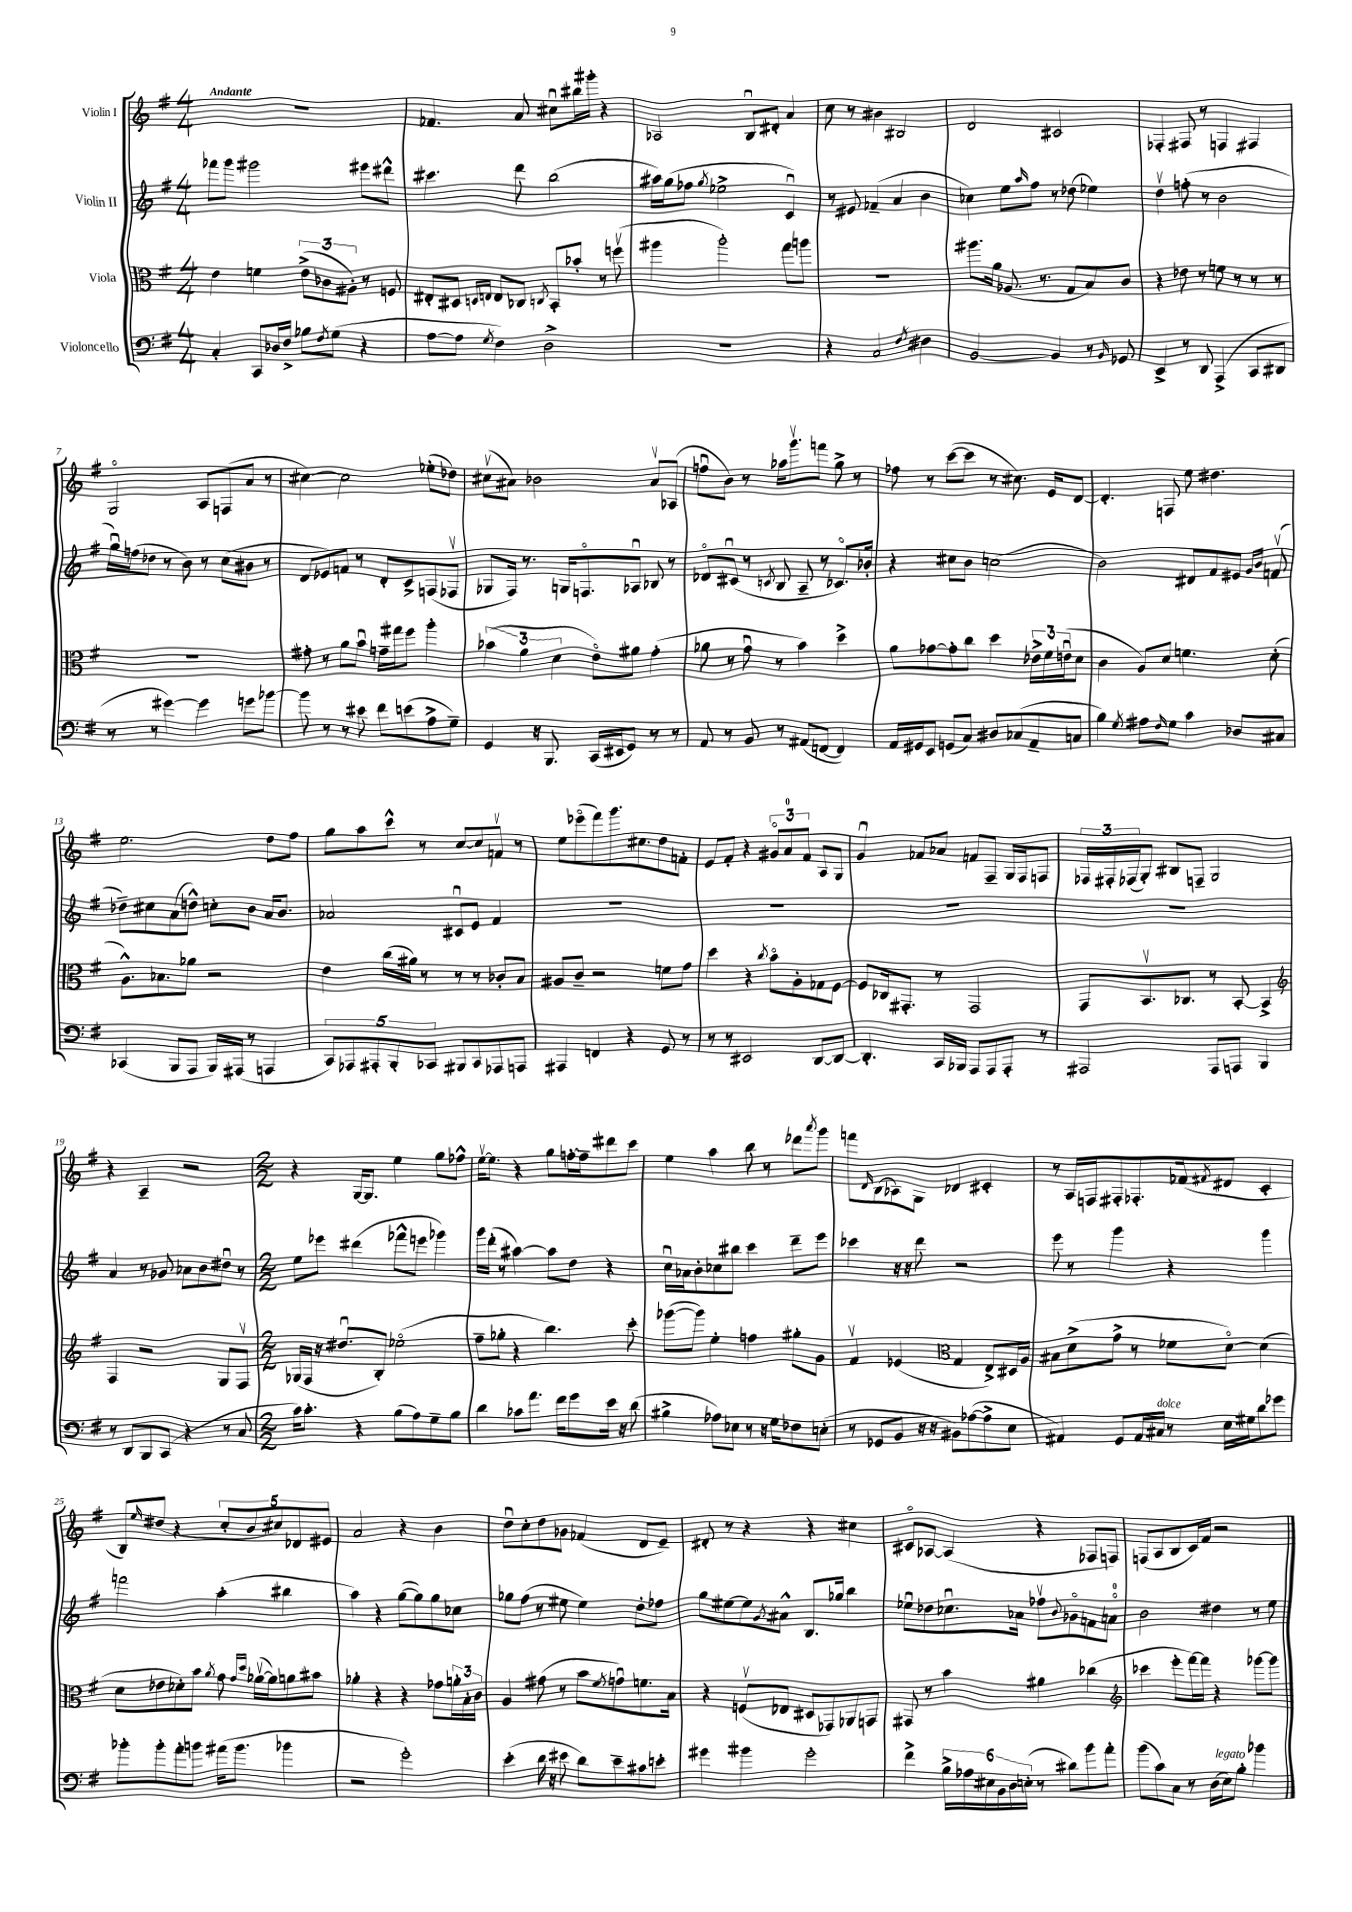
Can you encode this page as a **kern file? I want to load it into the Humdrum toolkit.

**kern	**kern	**kern	**kern
*part4	*part3	*part2	*part1
*staff4	*staff3	*staff2	*staff1
*I"Violoncello	*I"Viola	*I"Violin II	*I"Violin I
*clefF4	*clefC3	*clefG2	*clefG2
*k[f#]	*k[f#]	*k[f#]	*k[f#]
*M4/4	*M4/4	*M4/4	*M4/4
=1	=1	=1	=1
!	!	!	!LO:TX:a:B:t=Andante
4C'/	4e\	8fff-X\L	1r
.	.	8ggg\J	.
8CC/L	4fn\	2ggg#X\	.
16D-X/L	.	.	.
16F#^/JJ	.	.	.
8B-X\L	(12e^\L	.	.
.	12c-X\	.	.
8qF#/	.	.	.
(8G\J	.	.	.
.	12A#X'\J)	.	.
4r	8r	8eee#X\L	.
.	8Fn/	8ddd#X^^\J	.
=2	=2	=2	=2
[8A\L	8E#X'/L	4.ccc#X\	4.f-X/
8A\J]	8D#X/J	.	.
.	16qqDn/LL	.	.
8qG/	16qqEn/JJ	.	.
4F#\)	8E/L	.	.
.	8C-X/J	8ddd\	8a/
.	8qCn/	.	.
2D^\	8BB'/L	(2bb\	8cc#Xu\L
.	8b-X'/J	.	16bb#X\L
.	.	.	16ggg#X'\JJ
.	8r	.	4r
.	(8ffnv\	.	.
=3	=3	=3	=3
1r	4aa#X\	16aa#X\LL)	2A-X/
.	.	(16gg\J	.
.	.	8ff-X\J	.
.	.	8qgg/	.
.	2aa#'\)	2ee-X^\	.
.	.	.	8Bu/L
.	.	.	8d#X'/J
.	8gg\L	4cu/)	4a/
.	8aan\J	.	.
=4	=4	=4	=4
4r	1r	8r	8cc\
.	.	8e#X/	8r
2C/	.	(4f-X~/	4b#X\
.	.	4a/	2B#X/
8qF#/	.	.	.
4D#X\	.	4b\	.
=5	=5	=5	=5
[2BB/	8.aa#X\L	4cc-X\)	2d/
.	16a\Jk	.	.
.	(8.A-X/	8ee\L	.
.	.	16qqaa/	.
.	.	8ff#\J	.
.	8.r	.	.
4BB/]	.	8r	2c#X/
.	8G/L	(8dd-X\	.
8r	8B/)	4ee-X\)	.
16qqBB/	.	.	.
8GG-X/	8c/J	.	.
=6	=6	=6	=6
4EE^/	4r	4ddv\	4F-X'/
8r	8e-X\	(8ffn'\	8F#X/
8DD/	8r	8r	8r
(4AAA^/	8fn\	2b\	4Fn/
.	8r	.	.
8CC/L	8r	.	4F#X/
8DD#X/J	8r	.	.
!!LO:LB:g=z
=7	=7	=7	=7
8r	1r	16ggu\LL)	2G/
.	.	(16ffn\J	.
8r	.	8dd-X\J	.
[4g#X\)	.	8r	.
.	.	8b\)	.
4g#\]	.	8r	8A/L
.	.	(8cc\L	(8Fn/
8gn\L	.	8b#X\J	8a/J
[8b-X\J	.	8r	8r
=8	=8	=8	=8
8b-\]	8g#X'\	8d/L	[4cc#X\)
8r	8r	8e-X/)	.
8r	8a\L	8fn/J	2cc#\]
8e#X\	8bu\J	8r	.
8f#\L	16gn~\LL	8d'/L	.
.	16gg#X\J	.	.
(8en\	8ff#\J	8c^/	.
8A^\	4aa'\	(8Fn/	(8ee-X'\L
8G~\J)	.	8F-Xv/J	8dd-X\J)
=9	=9	=9	=9
4GG/	(6b-X\	8G-X/L	(8cc#Xv\L
.	.	16F#/Jk)	8a#X\J)
.	6a\	.	.
.	.	8.r	.
16r	.	.	2b-X\
8.BBB/	.	.	.
.	6d\	.	.
.	.	16Gn/KL	.
.	.	8.Fn/	.
(16CC/LL	8e\L)	.	.
16EE#X/J	.	.	.
8GG/J)	8a#X\J	8A-Xu/J	.
8r	(4g'\	8B-X/	8a#v/L
8r	.	8r	(8A-X/J
=10	=10	=10	=10
8AA/	8a-X\	8d-X/L	8ffnu\L
8r	8r	(8c#Xu/J	8b\J)
8BB/	8gu\	8r	8r
.	.	8qcn/	.
8r	8r	8B/	16aa-X\KL
.	.	.	8.gggv\
(8AA#X/L	4b\)	8A~/	.
[8FFn/J	.	8r	8fffn\J
4FF/])	4dd^\	8.c-X/L)	8gg^\
.	.	.	8r
.	.	16b-X'/Jk	.
=11	=11	=11	=11
16AA/LL	8a\L	4r	8ff-X\
16GG#X/J	.	.	.
8EE/J	[8g-X\	.	8r
(8GGn/L	8g-'\]	8cc#X\L	([8ccc\L
8C/J)	8cc\J	8b\J	8ccc\J]
8D#X/L	4dd\	(2ccn\	8r
(8C-X/	.	.	8.cc#X\)
8AA~/	24e-X^\LL	.	.
.	24f#\	.	.
.	.	.	16e/KL
.	(24enu\J	.	.
8Cn/J	8d\J	.	[8d/J
=12	=12	=12	=12
4B\)	4c\	2b\)	4.d'/]
8qG/	.	.	.
8A#X\L	8A/L)	.	.
16qqF#/	.	.	.
8G\J	8d/J	.	8Fn/
4c\	4.fn\	8d#X/L	8ee\
.	.	8f#/	4.dd#X\
8D-X/L	.	8e#X/J	.
.	.	16qqg/LL	.
.	.	16qqb/JJ	.
8C#X/J	(8d'\	(8fnv/	.
!!LO:LB:g=z
=13	=13	=13	=13
(4CC-X/	8.A^^\L)	8dd-X~\L)	2.ee\
.	.	8cc#X\	.
.	8.B-X\	.	.
8BBB/L	.	(8a\	.
8AAA/J	8a-X\J	8ddn^^\J)	.
16BBB/LL)	2r	8ccn'\L	.
(16AAA#X/JJ	.	.	.
8r	.	8b\J	.
4AAAn/	.	16a/KL	8dd\L
.	.	8.b/J	.
.	.	.	8ff#\J
=14	=14	=14	=14
10CC/L)	4e\	2a-X/	8gg\L
10AAA-X/	.	.	.
.	.	.	8aa\
10AAA#X'/	.	.	.
.	(16cc\LL	.	8ccc^^\J
10BBB'/	.	.	.
.	16a#X\JJ)	.	.
.	8r	.	8r
10CC-X/J	.	.	.
8BBB#X/L	8r	8c#Xu/L	[8cc/L
8CC-/	8r	8e/J	8cc/]
8AAA-X/	8c-X'/L	4f#/	8fnv/J
8AAAn/J	8B/J	.	8r
=15	=15	=15	=15
4AAA#X/	8A#X/L	1r	8ee\L
.	8c~/J	.	(8eee-X\
4FFn/	2r	.	8fff#\)
.	.	.	8.ggg\
4r	.	.	.
.	.	.	8.cc#X\
8GG/	8fn\L	.	8dd\
8r	8g\J	.	8fn'\J
=16	=16	=16	=16
8r	4dd\	1r	8e/L
8r	.	.	8f#'/J
2EE#X/	4r	.	4r
.	8qcc/	.	.
.	8b\L	.	12g#X/L
.	.	.	12a/
.	8A'\	.	.
.	.	.	12f#/J
[8DD/L	8G-X\	.	8A/L
8DD/J_	[8F#\J	.	8G/J
=17	=17	=17	=17
4.DD'/]	8F#/L]	1r	4gu/
.	16C-X/k	.	.
.	8.GG#X'/J	.	.
.	.	.	8f-X/L
16CC/LL	8r	.	8a-X/J
16BBB-X/JJ	.	.	.
8AAA/L	2GG#/	.	8fn/L
8AAA/	.	.	8F#~/J
8AAA'/J	.	.	16G/LL
.	.	.	16F#/J
8r	.	.	8Fn/J
=18	=18	=18	=18
2AAA#X/	8GG/L	1r	24F-X/LL
.	.	.	24F#X'/
.	.	.	(24F-X/J
.	8.BBv/	.	8G'/J)
.	.	.	8B#X/L
.	8.C-X/J	.	.
.	.	.	8Fn~/J
8AAA#/L	8r	.	2G/
8AAAn/J	[8BB'/	.	.
4BBB/	4BB^/]	.	.
!!LO:LB:g=z
=19	=19	=19	=19
*	*clefG2	*	*
8r	4F#/	4a/	4r
8DD/L	.	.	.
8BBB/	2r	8r	4A~/
(8CC/J	.	8g-X/	.
4r	.	8a-X\L	2r
.	.	8b\	.
8r	8G/L	8dd#Xu\J	.
8C/	8F#v/J	8r	.
=20	=20	=20	=20
*M2/2	*M2/2	*M2/2	*M2/2
16c\KL)	(16G-X/LL	8ee\L	4r
8.c'\J	16F#/JJ	.	.
.	16r	8eee-X\J	.
.	8.dd#Xu/L	.	.
4r	.	(4ddd#X\	[16G/KL
.	.	.	8.G/J]
.	8B'/J)	.	.
(8B\L	(2ee-X\	8fff-X^^\L	4ee\
8A\)	.	8eeen\J	.
8G~\	.	4ggg-X\)	8gg\L
8B\J	.	.	8ff-X^^\J
=21	=21	=21	=21
4d\	8ff#~\L	16ggg\LL	[16eev\KL
.	.	(16ddd'\JJ	8.ee\J]
.	8gg-X'\J	8r	.
8c-X\L	4r	[4aa#X\)	4r
8.a\J	.	.	.
.	4.bb\)	8aa#\L]	8gg\L
16f#\KL	.	.	.
8g\	.	8dd\J	[16ffn'\L
.	.	.	16ff~\J]
16e\Jk	.	4r	8ddd#X\
16r	.	.	.
(8d\	8ccc'\	.	8ccc\J
=22	=22	=22	=22
4B#X^\	([8ggg-X\L	16ccu\LL	4ee\
.	.	16a-X\J	.
.	8ggg-\J])	8b'\	.
8A-X\L)	4ee'\	8cc-X\	4aa\
8E-X\J	.	8bb#X\J	.
8r	4ffn\	4ccc\	8bb\
16r	.	.	8r
16G\KL	.	.	.
8F-X\	8gg#X'\L	8ddd~\L	8ddd-X\L
.	.	.	8qaaa/
(8En'\J	8g\J	8eee\J	8ggg\J
=23	=23	=23	=23
8r	4f#v/	4ccc-X\	8fffn\L
.	.	.	16qqd/
8GG-X/L	.	.	(8B\
8BB/J	(4e-X/	16r	8A-X\)
.	.	16r	.
16r	.	8ddd\	8G\J
16r	.	.	.
*	*clefC3	*	*
8BB#X\L)	4G/	2r	4d-X/
([8A-X\	.	.	.
8A-^\]	8E^/L)	.	4c#X'/
8E\J	16D#X/L	.	.
.	16A/JJ	.	.
=24	=24	=24	=24
4AA#X/)	8B#X\L	8eee\	8r
.	(8d^\	8r	16A/LL
.	.	.	16Fn/J
8GG/L	8g^\J	4ggg\	8F#X'/
16AA#/L	8r	.	8.F-X'/
!LO:TX:a:i:t=dolce	!	!	!
16C#X/JJ	.	.	.
8r	8f-X\L	4r	.
.	.	.	(16f-X/k
.	.	.	8qf#X/
16E\LL	[8d\J)	.	8d#X/J
16G#X\J	.	.	.
8d\	(4d\]	4ggg\	4c'/
8g-X\J	.	.	.
!!LO:LB:g=z
=25	=25	=25	=25
8b-X'\L	8d\L	2fffn\	8B/L)
.	.	.	16qqee/
8b-'\	8e-X\	.	(8dd#X/J
8a'\	8d-X'\)	.	4r
8bn\J	8b\J	.	.
.	8qa/	.	.
(16a#X\KL	8g\	(4aa'\	10cc'/L
8.b\J	.	.	.
.	.	.	10b/
.	16qqg/LL	.	.
.	16qqdd/JJ	.	.
.	([16a-Xv\LL	.	.
.	16a-\J])	.	.
.	.	.	10cc#X/)
4b-X\	8an\	4bb#X\	.
.	.	.	10d-X/
.	8b#X\J	.	.
.	.	.	10e#X/J
=26	=26	=26	=26
2r	4a-X'\	4aa\)	2a/
.	4r	4r	.
2g'\)	4r	([8gg\L	4r
.	.	8gg\])	.
.	8g-X\L	8gg\	4b\
.	24an'\L	8cc-X\J	.
.	24B'\	.	.
.	24c\JJ	.	.
=27	=27	=27	=27
(4e'\	4A/	8gg-X\L	8ddu\L
.	.	(8ff#\J	8cc'\
16d\	(8g#X\	8r	8dd\
16r	.	.	.
8e#X\	8r	8ee#X\	8g-X\J
8d\L)	8b\L	4ee#\)	(4f-X/
.	8qf#/	.	.
8e#~\	8gnu\)	.	.
8c#X\	8.fn\	8dd'\L	8d/L
8en'\J	.	8ff-X\J	8e~/J)
.	16B\Jk	.	.
=28	=28	=28	=28
4g#X\	4r	8gg\L	8d#X'/
.	.	[8ee#X\	8r
4b#X\	(8Fnv/L	8ee#\]	4r
.	.	8qg/	.
.	8E-X/J	8a#X^^\J	.
2g#'\	8D#X/L	8.B/L	4r
.	8GG-X/)	.	.
.	.	16gg-X/Jk	.
.	8AA-X/	4bb\	4cc#X\
.	8GGn/J	.	.
=29	=29	=29	=29
4f#^\	8GG#X/	8ee-Xu\L	8c#X/L
.	8r	8dd-X\	[8A-X/J
24B^\LL	4b\	8.cc-Xu\	(4A-/]
24A-X\	.	.	.
24E#X\	.	.	.
24BB\	.	.	.
24D\	.	.	.
.	.	16a-X\Jk	.
(24En'\JJ	.	.	.
8r	4a#X\	8ff-Xv\L	4r
.	.	8qqb/	.
8d#X\L)	.	8g-X\	.
8b\	(4cc-X\	8fn\	8F-X/L
8a'\J	.	8an\J	8Fn/J)
=30	=30	=30	=30
*	*clefG2	*	*
(8b\L	4ccc-X\	2b\	(8Fn/L
8c\)	.	.	8A/
8C\J	8eee'\L	.	8B/
8r	[16fff#\L)	.	16c/L)
.	16fff#\JJ]	.	16f#/JJ
!LO:TX:a:i:t=legato	!	!	!
(16D\LL	4r	4dd#X\	2r
16E\J)	.	.	.
8B'\J	.	.	.
4b-X\	[8ggg-X\L	8r	.
.	8ggg-\J]	8ee\	.
==	==	==	==
*-	*-	*-	*-
